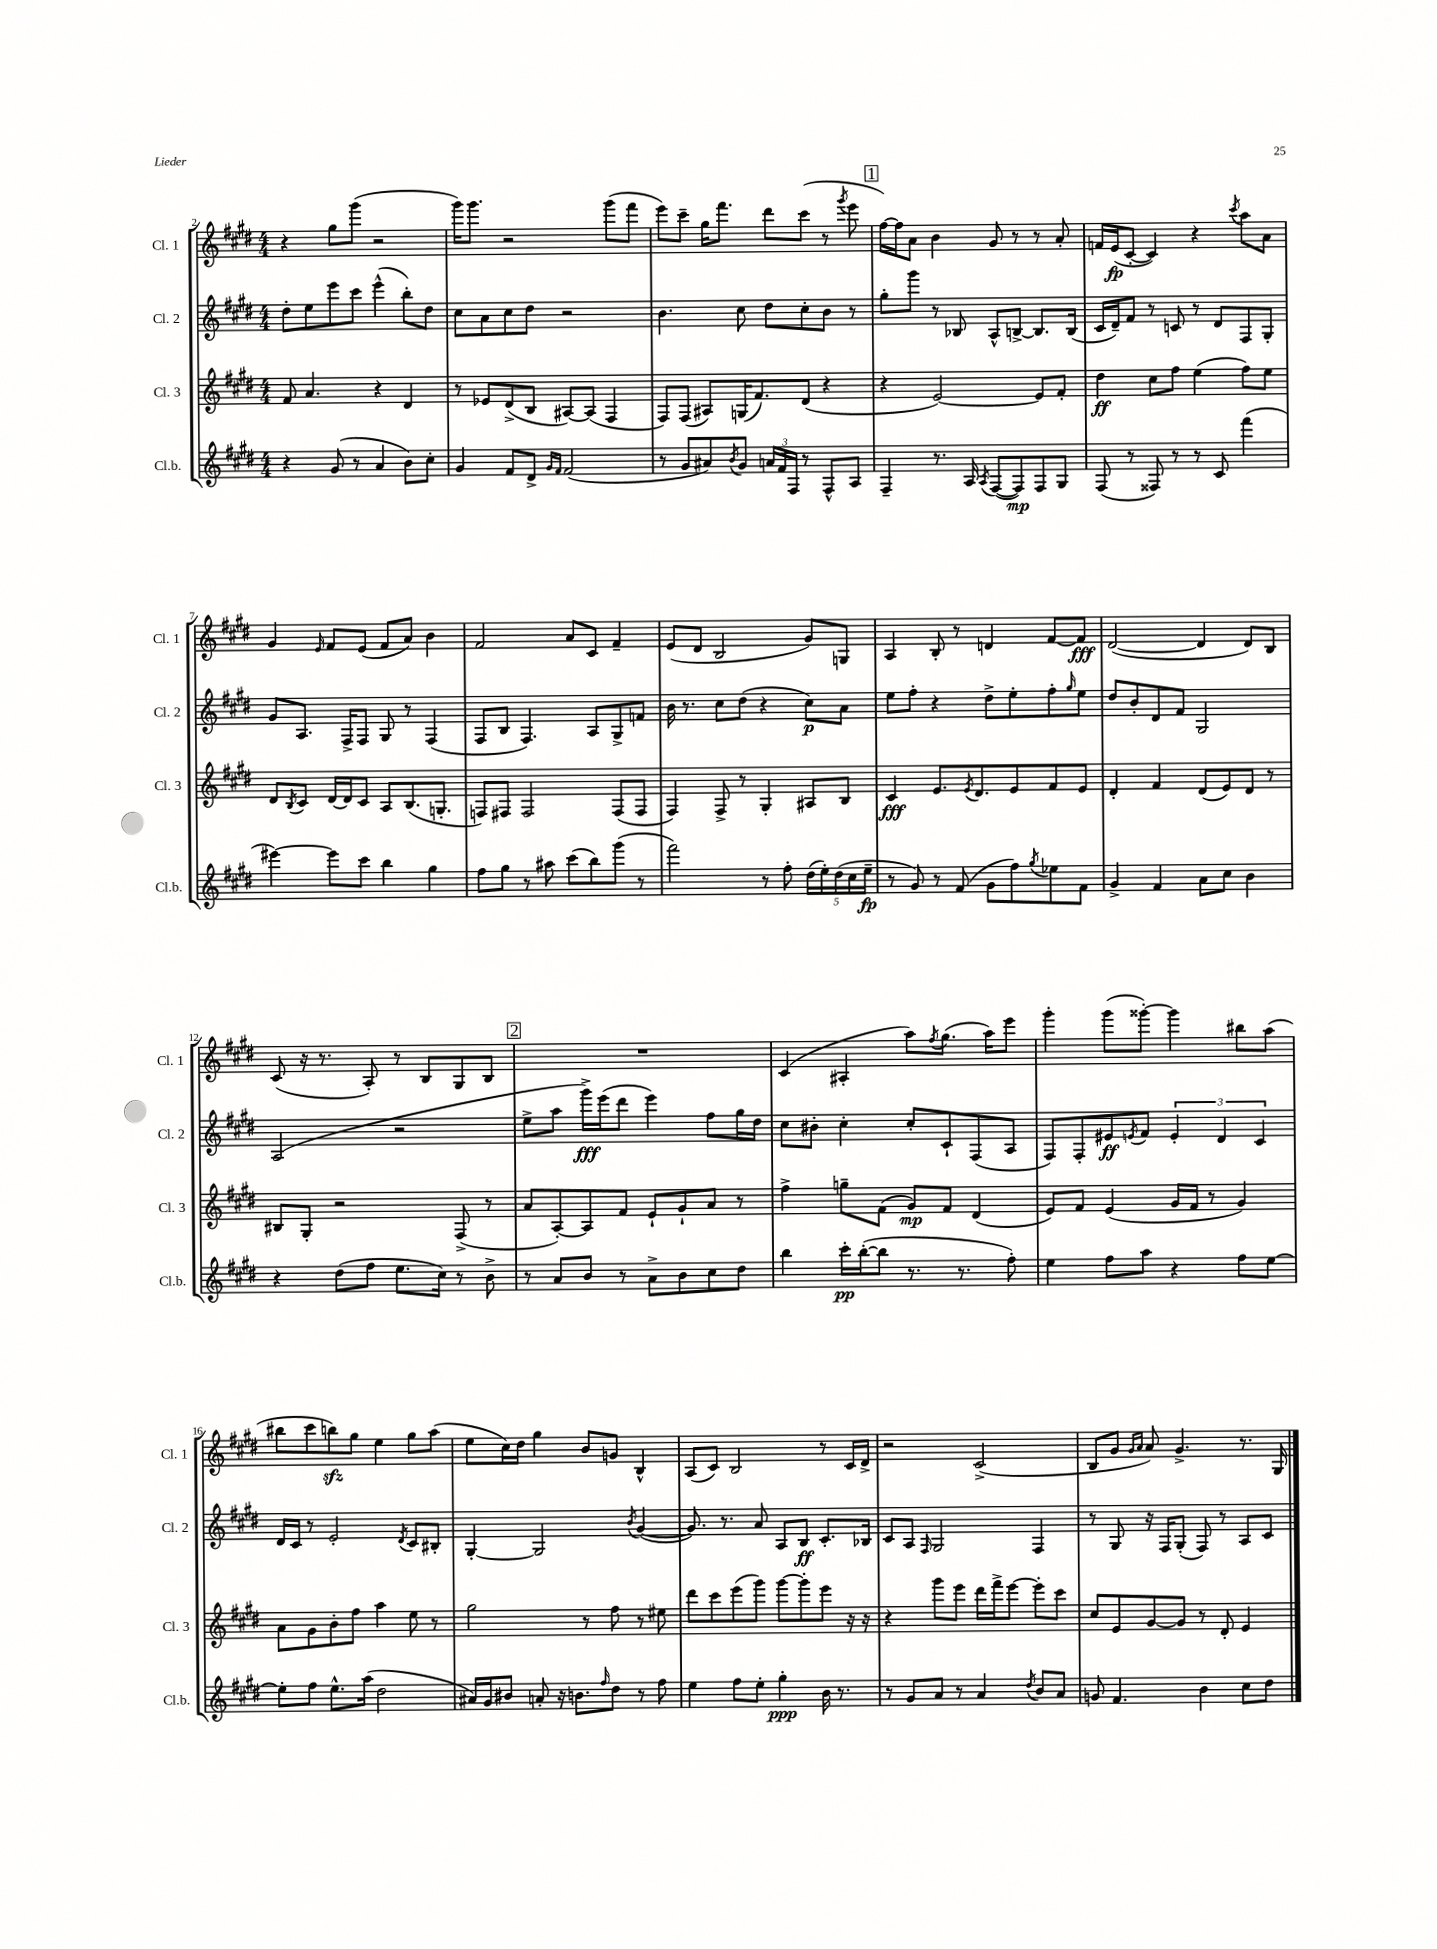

**kern	**kern	**kern	**kern
*staff4	*staff3	*staff2	*staff1
*clefG2	*clefG2	*clefG2	*clefG2
*k[f#c#g#d#]	*k[f#c#g#d#]	*k[f#c#g#d#]	*k[f#c#g#d#]
*M4/4	*M4/4	*M4/4	*M4/4
4r	8f#	8dd#'	4r
.	4.a	8ee	.
(8g#	.	8eee	8gg#
8r	.	8ccc#	(8ggg#
4a	4r	(4eee^^	2r
8b)	4d#	8bb')	.
8cc#'	.	8dd#	.
=	=	=	=
4g#	8r	8cc#	16ggg#)
.	.	.	8.ggg#
.	8e-	8a	.
8f#	(8d#^	8cc#	2r
8d#^	8B	8dd#	.
16qqg#	.	.	.
16qqf#	.	.	.
(2f#	[8A#)	2r	.
.	(8A#]	.	.
.	4F#	.	(8ggg#
.	.	.	8fff#
=	=	=	=
8r	8F#)	4.b	8eee)
8g#	(8F#	.	8ccc#~
8a#)	8A#)	.	16gg#
.	.	.	8.fff#
8qb	.	.	.
8g#	(16G	8cc#	.
.	8.f#)	.	.
24a	.	8dd#	8ddd#
24f#	.	.	.
24F#	.	.	.
8r	(8d#	8cc#'	(8ccc#
8F#^^	4r	8b	8r
.	.	.	8qggg#
8A	.	8r	8eee
=	=	=	=
4F#~	4r	8gg#'	[16ff#)
.	.	.	16ff#]
.	.	8ggg#	8a
8.r	[2e)	8r	4b
.	.	8B-	.
16A	.	.	.
8qA	.	.	.
([8F#	.	8A^^	8g#
8F#])	.	[8B^	8r
8F#	8e]	8.B]	8r
8G#	8f#'	.	8a'
.	.	(16B	.
=	=	=	=
(8F#	4dd#	16c#	16f
.	.	16d#~)	(16e
8r	.	8f#	[8c#'
8F##)	8cc#	8r	4c#])
8r	8ff#	8c	.
8r	(4ee	8r	4r
8c#	.	8d#	.
.	.	.	8qccc#
(4fff#	8ff#)	8F#	8aa
.	8ee	8G#'	8a
=	=	=	=
[4eee#)	8d#	8g#	4g#
.	8qB	.	.
.	8c#	8.A	.
.	.	.	16qqe
8eee#]	[16d#	.	8f#
.	16d#]	16F#^	.
8ccc#	8c#	8F#	(8e
4bb	8A	8G#	8f#
.	(8.B	8r	8a)
4gg#	.	(4F#	4b
.	8.G'	.	.
=	=	=	=
8ff#	8F)	8F#	2f#
8gg#	8F#	8B	.
8r	2F#	4.F#)	.
8aa#	.	.	.
(8ccc#	.	.	8a
8bb)	.	8A	8c#
(8ggg#	(8F#	8G#^	4f#~
8r	8F#	8f	.
=	=	=	=
2fff#)	4F#)	16b	(8e
.	.	8.r	.
.	.	.	8d#
.	8F#^	8cc#	2B
.	8r	(8dd#	.
8r	4G#'	4r	.
8ff#'	.	.	.
(20dd#	8A#	8cc#)	8g#)
20ee')	.	.	.
(20dd#	.	.	.
.	8B	8a	8G
20cc#	.	.	.
20ee~	.	.	.
=	=	=	=
8r	4c#	8ee	4A
8g#)	.	8ff#'	.
8r	8.e	4r	8B'
(8f#	.	.	8r
.	8qe	.	.
.	8.d#	.	.
8g#	.	8dd#^	4d
8ff#)	8e	8ee'	.
8qgg#	.	.	.
8ee-	8f#	8ff#'	[8f#
.	.	16qqgg#	.
8f#	8e	8ee	8f#]
=	=	=	=
4g#^	4d#'	8dd#	([2d#
.	.	8b'	.
4f#	4f#	8d#	.
.	.	8f#	.
8a	(8d#	2G#	4d#]
8cc#	8e)	.	.
4b	8d#	.	8d#)
.	8r	.	8B
=	=	=	=
4r	8B#	(2A	(8c#
.	8G#'	.	16r
.	.	.	8.r
(8dd#	2r	.	.
8ff#	.	.	8A')
8.ee	.	2r	8r
.	.	.	8B
16cc#)	.	.	.
8r	(8F#^	.	8G#
8b^	8r	.	8B
=	=	=	=
8r	8a	8ee^	1r
8a	[8A')	8aa	.
8b	8A]	16ggg#^)	.
.	.	(16eee	.
8r	8f#	8ddd#	.
8a^	8e`	4eee)	.
8b	8g#`	.	.
8cc#	8a	8ff#	.
8dd#	8r	16gg#	.
.	.	16dd#	.
=	=	=	=
4bb	4ff#^	8cc#	(4c#
.	.	8b#'	.
16ccc#'	8gg~	4cc#'	4A#'
([16bb'	.	.	.
8bb]	(8f#	.	.
8.r	8g#)	8cc#'	8aa)
.	.	.	8qff#
.	8f#	8c#`	(8.gg#
8.r	.	.	.
.	(4d#	(8F#	.
.	.	.	16aa)
8ff#')	.	8A	8eee
=	=	=	=
4ee	8e)	8F#)	4ggg#'
.	8f#	8F#'	.
8ff#	(4e	8e#	(8ggg#
.	.	8qe	.
8aa	.	8f#	[8ggg##')
4r	16g#	6e'	4ggg##]
.	16f#	.	.
.	8r	.	.
.	.	6d#	.
8ff#	4g#)	.	8bb#
.	.	6c#	.
[8ee	.	.	(8aa
=	=	=	=
8ee']	8a	16d#	8bb#
.	.	16c#	.
8ff#	8g#	8r	8ccc#
8.ee^^	8b'	2e'	8bb)
.	8ff#	.	8gg#
(16aa	.	.	.
2dd#	4aa	.	4ee
.	.	8qd#	.
.	8ee	8c#	8gg#
.	8r	8B#'	(8aa
=	=	=	=
16a#)	2gg#	[4G#'	8ee
16g#	.	.	.
8b#	.	.	16cc#)
.	.	.	16dd#
8a'	.	2G#]	4gg#
16r	.	.	.
8.b	.	.	.
.	8r	.	8b
16qqff#	.	.	.
8dd#	8ff#	.	8g
.	.	8qb	.
8r	8r	([4g#	4B^^
8ff#	8ee#	.	.
=	=	=	=
4ee	8ddd#	8.g#])	(8A
.	8ccc#	.	8c#)
.	.	8.r	.
8ff#	(8eee	.	2B
8ee'	8ggg#)	8a	.
4gg#'	[8ggg#	8A	.
.	8ggg#']	8B	.
16b	8eee	8.c#'	8r
8.r	.	.	.
.	16r	.	16c#
.	16r	16B-	16d#^
=	=	=	=
8r	4r	8c#	2r
8g#	.	8A	.
.	.	16qqF#	.
8a	8ggg#	2G#	.
8r	8eee	.	.
4a	16ddd#	.	(2c#^
.	16fff#^	.	.
.	[8eee	.	.
8qdd#	.	.	.
8b	8eee']	4F#	.
8a	8ccc#	.	.
=	=	=	=
8g	8cc#	8r	8B
4.f#	8e	8G#	8g#
.	.	.	16qqg#
.	.	.	16qqa
.	[8g#	16r	8a)
.	.	16F#	.
.	8g#]	(8G#'	4.g#^
4b	8r	8F#)	.
.	8d#'	8r	.
8cc#	4e	8A	8.r
8dd#	.	8c#	.
.	.	.	16G#
==	==	==	==
*-	*-	*-	*-
